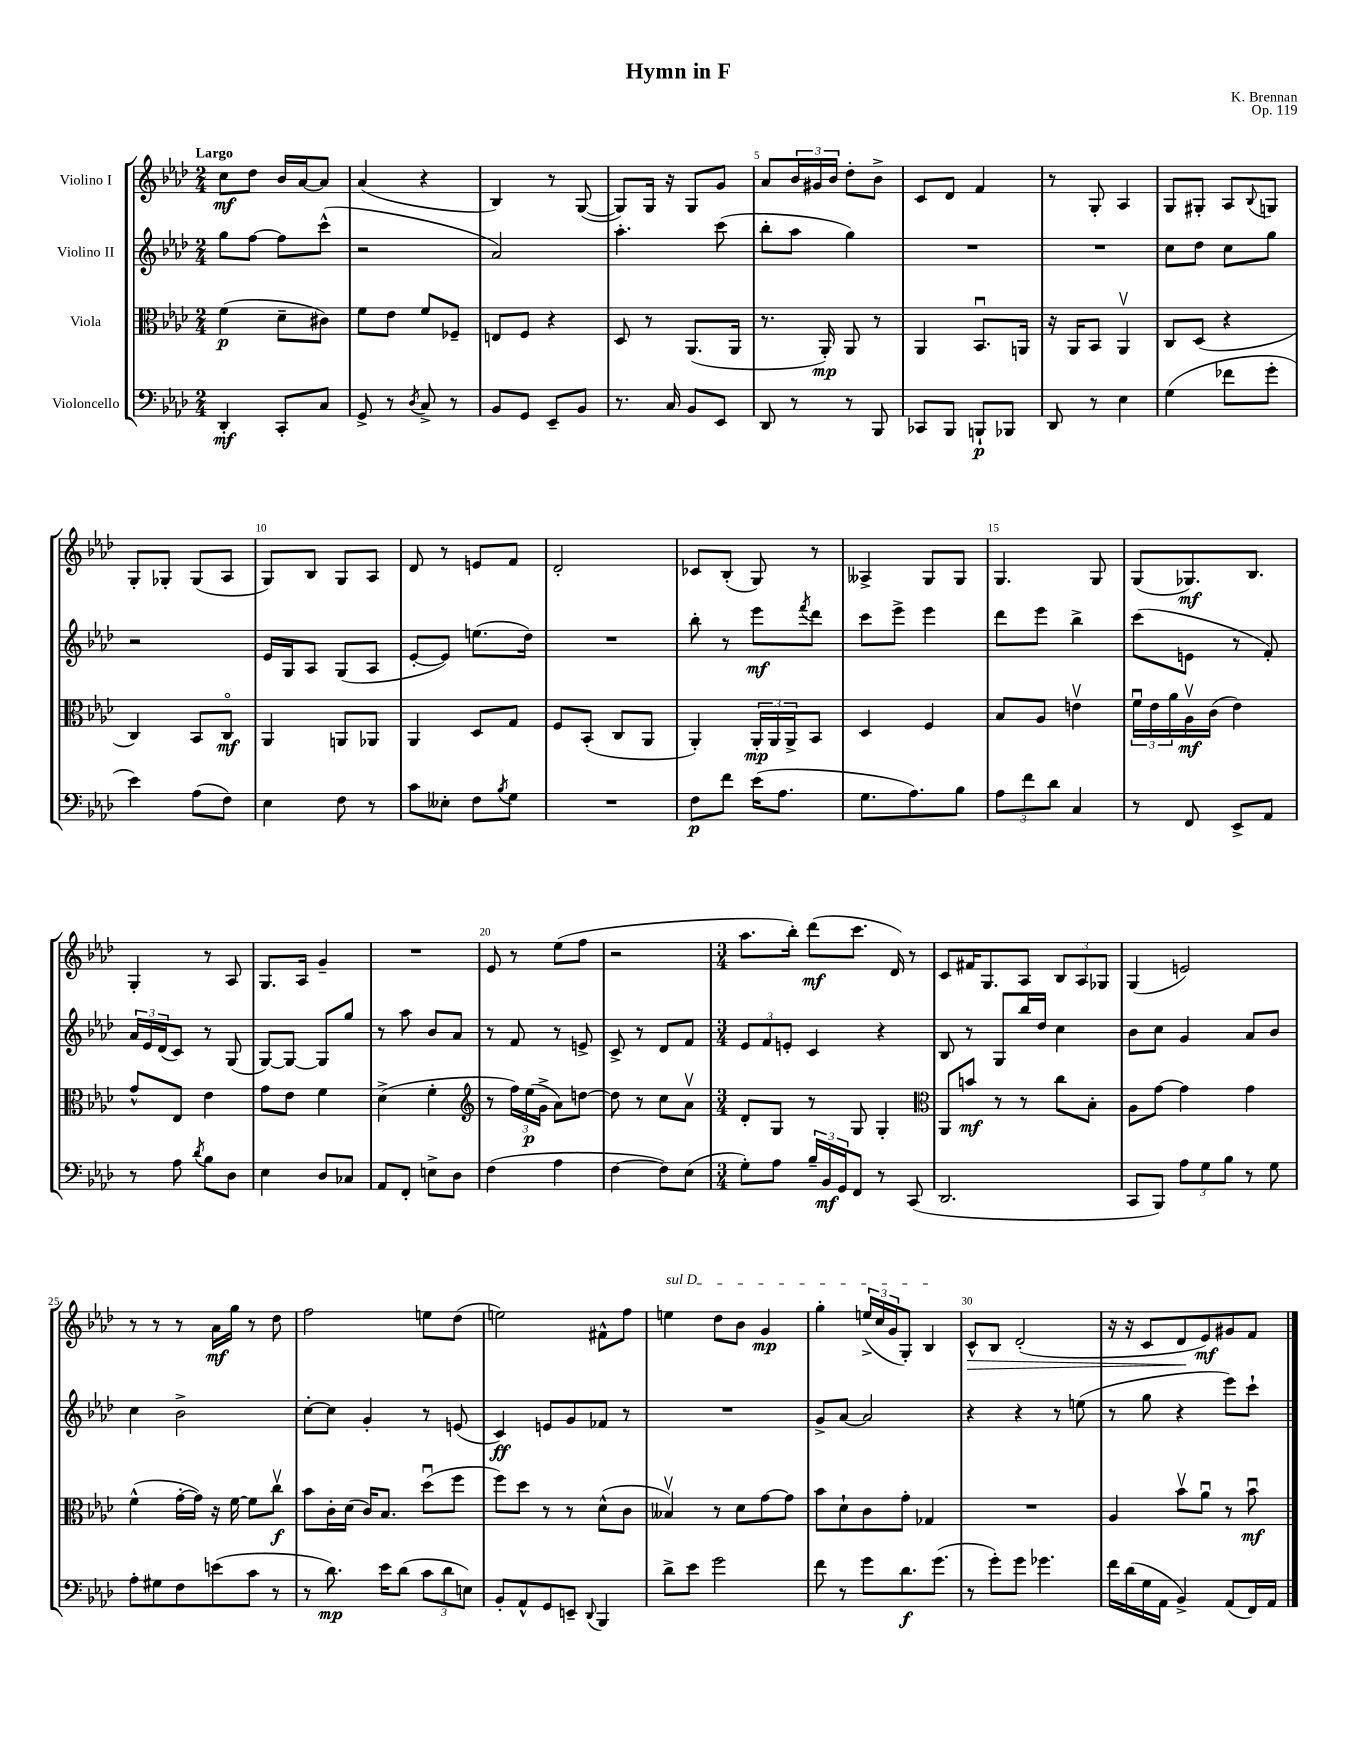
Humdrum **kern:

**kern	**dynam	**kern	**dynam	**kern	**dynam	**kern	**dynam
*part4	*part4	*part3	*part3	*part2	*part2	*part1	*part1
*staff4	*staff4	*staff3	*staff3	*staff2	*staff2	*staff1	*staff1
*I"Violoncello	*	*I"Viola	*	*I"Violino II	*	*I"Violino I	*
*clefF4	*	*clefC3	*	*clefG2	*	*clefG2	*
*k[b-e-a-d-]	*	*k[b-e-a-d-]	*	*k[b-e-a-d-]	*	*k[b-e-a-d-]	*
*M2/4	*	*M2/4	*	*M2/4	*	*M2/4	*
=1	=1	=1	=1	=1	=1	=1	=1
!	!	!	!	!	!	!LO:TX:a:B:t=Largo	!
4DD-'/	mf	(4f\	p	8gg\L	.	8cc\L	mf
.	.	.	.	[8ff\J	.	8dd-\J	.
8CC'/L	.	8d-~\L	.	8ff\L]	.	16b-/LL	.
.	.	.	.	.	.	[16a-/J	.
8C/J	.	8c#X\J)	.	(8ccc^^\J	.	8a-/J]	.
=2	=2	=2	=2	=2	=2	=2	=2
8GG^/	.	8f\L	.	2r	.	(4a-/	.
8r	.	8e-\J	.	.	.	.	.
8qD-/	.	.	.	.	.	.	.
8C^/	.	8f/L	.	.	.	4r	.
8r	.	8F-X~/J	.	.	.	.	.
=3	=3	=3	=3	=3	=3	=3	=3
8BB-/L	.	8En/L	.	2a-/)	.	4B-/)	.
8GG/J	.	8F/J	.	.	.	.	.
8EE-~/L	.	4r	.	.	.	8r	.
8BB-/J	.	.	.	.	.	([8G/	.
=4	=4	=4	=4	=4	=4	=4	=4
8.r	.	8D-/	.	4.aa-'\	.	8G/L])	.
.	.	8r	.	.	.	16G/Jk	.
16C/	.	.	.	.	.	16r	.
8BB-/L	.	(8.AA-/L	.	.	.	8G/L	.
8EE-/J	.	.	.	(8ccc\	.	8g/J	.
.	.	16AA-/Jk	.	.	.	.	.
=5	=5	=5	=5	=5	=5	=5	=5
8DD-/	.	8.r	.	8bb-'\L	.	8a-/L	.
8r	.	.	.	8aa-\J	.	24b-/L	.
.	.	.	.	.	.	24g#X/	.
.	.	16AA-'/)	mp	.	.	.	.
.	.	.	.	.	.	24b-/JJ	.
8r	.	8AA-/	.	4gg\)	.	8dd-'\L	.
8BBB-/	.	8r	.	.	.	8b-^\J	.
=6	=6	=6	=6	=6	=6	=6	=6
8CC-X/L	.	4AA-/	.	2r	.	8c/L	.
8BBB-/J	.	.	.	.	.	8d-/J	.
8BBBn`/L	p	8.BB-u/L	.	.	.	4f/	.
8BBB-X/J	.	.	.	.	.	.	.
.	.	16AAn/Jk	.	.	.	.	.
=7	=7	=7	=7	=7	=7	=7	=7
8DD-/	.	16r	.	2r	.	8r	.
.	.	16AA-/KL	.	.	.	.	.
8r	.	8BB-/J	.	.	.	8G'/	.
4E-\	.	4AA-v/	.	.	.	4A-/	.
=8	=8	=8	=8	=8	=8	=8	=8
(4G\	.	8C/L	.	8cc\L	.	8G/L	.
.	.	(8D-/J	.	8dd-\J	.	8G#X'/J	.
8f-X\L	.	4r	.	8cc\L	.	8A-/L	.
.	.	.	.	.	.	8qqB-/	.
8g'\J	.	.	.	8gg\J	.	8Gn/J	.
!!LO:LB:g=z
=9	=9	=9	=9	=9	=9	=9	=9
4e-\)	.	4C/)	.	2r	.	8G'/L	.
.	.	.	.	.	.	8G-X'/J	.
(8A-\L	.	8BB-/L	.	.	.	(8G-/L	.
8F\J)	.	8C/J	mf	.	.	8A-/J	.
=10	=10	=10	=10	=10	=10	=10	=10
4E-\	.	4AA-/	.	16e-/LL	.	8G/L)	.
.	.	.	.	16G/J	.	.	.
.	.	.	.	8A-/J	.	8B-/J	.
8F\	.	8AAn/L	.	(8G/L	.	8G/L	.
8r	.	8AA-X/J	.	8A-/J	.	8A-/J	.
=11	=11	=11	=11	=11	=11	=11	=11
8c\L	.	4AA-/	.	[8e-'/L	.	8d-/	.
8E--X'\J	.	.	.	8e-/J])	.	8r	.
8F\L	.	8D-/L	.	(8.een\L	.	8en/L	.
8qB-/	.	.	.	.	.	.	.
8G\J	.	8G/J	.	.	.	8f/J	.
.	.	.	.	16dd-\Jk)	.	.	.
=12	=12	=12	=12	=12	=12	=12	=12
2r	.	8F/L	.	2r	.	2d-'/	.
.	.	(8BB-'/J	.	.	.	.	.
.	.	8C/L	.	.	.	.	.
.	.	8AA-/J	.	.	.	.	.
=13	=13	=13	=13	=13	=13	=13	=13
8F\L	p	4AA-'/)	.	8bb-'\	.	8c-X/L	.
8f\J	.	.	.	8r	.	(8B-'/J	.
(16e-\KL	.	24AA-'/LL	mp	8eee-\L	mf	8G/)	.
.	.	24AA-/	.	.	.	.	.
8.A-\J	.	.	.	.	.	.	.
.	.	24AA-^/J	.	.	.	.	.
.	.	.	.	8qfff/	.	.	.
.	.	8BB-/J	.	8ddd-\J	.	8r	.
=14	=14	=14	=14	=14	=14	=14	=14
8.G\L	.	4D-/	.	8ccc\L	.	4A--X^/	.
.	.	.	.	8eee-^\J	.	.	.
8.A-\)	.	.	.	.	.	.	.
.	.	4F/	.	4eee-\	.	8G/L	.
8B-\J	.	.	.	.	.	8G/J	.
=15	=15	=15	=15	=15	=15	=15	=15
12A-\L	.	8B-/L	.	8ddd-\L	.	4.G/	.
12f\	.	.	.	.	.	.	.
.	.	8A-/J	.	8eee-\J	.	.	.
12d-\J	.	.	.	.	.	.	.
4C/	.	4env\	.	4bb-^\	.	.	.
.	.	.	.	.	.	8G/	.
=16	=16	=16	=16	=16	=16	=16	=16
8r	.	24fu\LL	.	(8ccc\L	.	(8G/L	.
.	.	24e-\	.	.	.	.	.
.	.	24a-\	.	.	.	.	.
8FF/	.	16A-v\	mf	8en\J	.	8.G-X/)	mf
.	.	(16c\JJ	.	.	.	.	.
8EE-^/L	.	4e-\)	.	8r	.	.	.
.	.	.	.	.	.	8.B-/J	.
8AA-/J	.	.	.	8f'/)	.	.	.
!!LO:LB:g=z
=17	=17	=17	=17	=17	=17	=17	=17
8r	.	8g^^/L	.	24a-/LL	.	4G'/	.
.	.	.	.	24e-/	.	.	.
.	.	.	.	(24d-/J	.	.	.
8A-\	.	8E-/J	.	8c/J)	.	.	.
8qd-/	.	.	.	.	.	.	.
8B-\L	.	4e-\	.	8r	.	8r	.
8D-\J	.	.	.	(8G/	.	8A-/	.
=18	=18	=18	=18	=18	=18	=18	=18
4E-\	.	8g\L	.	[8G/L)	.	8.G/L	.
.	.	8e-\J	.	8G/J_	.	.	.
.	.	.	.	.	.	16A-/Jk	.
8D-/L	.	4f\	.	8G/L]	.	4g~/	.
8C-X/J	.	.	.	8gg/J	.	.	.
=19	=19	=19	=19	=19	=19	=19	=19
8AA-/L	.	(4d-^\	.	8r	.	2r	.
8FF'/J	.	.	.	8aa-\	.	.	.
8En^\L	.	4f'\	.	8b-/L	.	.	.
8D-\J	.	.	.	8a-/J	.	.	.
=20	=20	=20	=20	=20	=20	=20	=20
*	*	*clefG2	*	*	*	*	*
(4F\	.	8r	.	8r	.	8e-/	.
.	.	24ff\LL)	.	8f/	.	8r	.
.	.	(24ee-\	p	.	.	.	.
.	.	24g^\JJ	.	.	.	.	.
4A-\	.	8a-\L)	.	8r	.	(8ee-\L	.
.	.	[8ddn\J	.	8en^/	.	8ff\J	.
=21	=21	=21	=21	=21	=21	=21	=21
[4F\	.	8dd\]	.	8c^/	.	2r	.
.	.	8r	.	8r	.	.	.
8F\L])	.	8cc\L	.	8d-/L	.	.	.
(8E-\J	.	8a-v\J	.	8f/J	.	.	.
=22	=22	=22	=22	=22	=22	=22	=22
*M3/4	*	*M3/4	*	*M3/4	*	*M3/4	*
8G'\L)	.	8d-'/L	.	12e-/L	.	8.aa-\L	.
.	.	.	.	12f/	.	.	.
8A-\J	.	8G/J	.	.	.	.	.
.	.	.	.	12en'/J	.	.	.
.	.	.	.	.	.	16bb-'\Jk)	.
24B-~/LL	.	8r	.	4c/	.	(8ddd-\L	mf
24BB-/	mf	.	.	.	.	.	.
24GG/J	.	.	.	.	.	.	.
8FF/J	.	8G/	.	.	.	8.ccc\J	.
8r	.	4G'/	.	4r	.	.	.
.	.	.	.	.	.	16d-/)	.
(8CC/	.	.	.	.	.	8r	.
=23	=23	=23	=23	=23	=23	=23	=23
*	*	*clefC3	*	*	*	*	*
2.DD-/	.	8AA-/L	.	8B-/	.	8c/L	.
.	.	8bn/J	mf	8r	.	16f#X/K	.
.	.	.	.	.	.	8.G/	.
.	.	8r	.	8G/L	.	.	.
.	.	8r	.	16bb-/L	.	8A-/J	.
.	.	.	.	16dd-/JJ	.	.	.
.	.	8cc\L	.	4cc\	.	12B-/L	.
.	.	.	.	.	.	12A-/	.
.	.	8B-'\J	.	.	.	.	.
.	.	.	.	.	.	12G-X/J	.
=24	=24	=24	=24	=24	=24	=24	=24
8CC/L	.	8A-\L	.	8b-\L	.	(4G/	.
8BBB-/J)	.	[8g\J	.	8cc\J	.	.	.
12A-\L	.	4g\]	.	4g/	.	2en/)	.
12G\	.	.	.	.	.	.	.
12B-\J	.	.	.	.	.	.	.
8r	.	4g\	.	8a-/L	.	.	.
8G\	.	.	.	8b-/J	.	.	.
!!LO:LB:g=z
=25	=25	=25	=25	=25	=25	=25	=25
8A-'\L	.	(4f^^\	.	4cc\	.	8r	.
8G#X\	.	.	.	.	.	8r	.
8F\	.	[16g'\LL	.	2b-^\	.	8r	.
.	.	16g\JJ])	.	.	.	.	.
(8en\	.	16r	.	.	.	16a-\LL	mf
.	.	[16f\	.	.	.	16gg\JJ	.
8c\J	.	8f\L]	.	.	.	8r	.
8r	.	8ccv\J	f	.	.	8dd-\	.
=26	=26	=26	=26	=26	=26	=26	=26
8r	.	8b-\L	.	[8cc'\L	.	2ff\	.
8.d-\)	mp	16c'\L	.	8cc\J]	.	.	.
.	.	(16d-\JJ	.	.	.	.	.
.	.	16c/KL)	.	4g'/	.	.	.
16e-\KL	.	8.B-/J	.	.	.	.	.
(8d-\J	.	.	.	.	.	.	.
12c\L	.	(8dd-u\L	.	8r	.	8een\L	.
12d-\	.	.	.	.	.	.	.
.	.	8ff\J	.	(8en/	.	(8dd-\J	.
12En\J)	.	.	.	.	.	.	.
=27	=27	=27	=27	=27	=27	=27	=27
8BB-'/L	.	8ff\L)	.	4c/)	ff	2een\)	.
8AA-^^/	.	8dd-\J	.	.	.	.	.
8GG/	.	8r	.	8en/L	.	.	.
8EEn~/J	.	8r	.	8g/	.	.	.
8qqDD-/	.	.	.	.	.	.	.
4BBB-/	.	(8d-^^\L	.	8f-X/J	.	8f#X^^\L	.
.	.	8c\J	.	8r	.	8ff\J	.
=28	=28	=28	=28	=28	=28	=28	=28
!	!	!	!	!	!	!LO:TX:a:i:t=sul D	!
8d-^\L	.	4B--Xv/)	.	2.r	.	4een\	.
8e-\J	.	.	.	.	.	.	.
2g\	.	8r	.	.	.	8dd-\L	.
.	.	8d-\L	.	.	.	8b-\J	.
.	.	[8g\	.	.	.	4g/	mp
.	.	8g\J]	.	.	.	.	.
=29	=29	=29	=29	=29	=29	=29	=29
8f\	.	8b-\L	.	8g^/L	.	4gg'\	.
8r	.	8d-`\	.	[8a-/J	.	.	.
8g\L	.	8c\	.	2a-/]	.	(24een^/LL	.
.	.	.	.	.	.	24cc/	.
.	.	.	.	.	.	24g/J	.
8.d-\	f	8g'\J	.	.	.	8G'/J)	.
.	.	4G-X/	.	.	.	4B-/	.
(8.g\J	.	.	.	.	.	.	.
=30	=30	=30	=30	=30	=30	=30	=30
!	!	!	!	!	!	!	!LO:HP:b
8r	.	2.r	.	4r	.	8c^^/L	>
8g'\L)	.	.	.	.	.	8B-/J	.
8g\J	.	.	.	4r	.	(2d-'/	.
4.g-X\	.	.	.	.	.	.	.
.	.	.	.	8r	.	.	.
.	.	.	.	(8een\	.	.	.
=31	=31	=31	=31	=31	=31	=31	=31
16f\LL	.	4A-/	.	8r	.	16r	.
(16d-\	.	.	.	.	.	16r	.
16G\	.	.	.	8gg\	.	8c/L	.
16AA-\JJ	.	.	.	.	.	.	.
4BB-^/)	.	8b-v\L	.	4r	.	8d-/	.
.	.	8a-u\J	.	.	.	8e-/)	] mf
(8AA-/L	.	8r	.	8eee-\L)	.	8g#X/	.
16FF/L)	.	8b-u\	mf	8ccc`\J	.	8f/J	.
16AA-/JJ	.	.	.	.	.	.	.
==	==	==	==	==	==	==	==
*-	*-	*-	*-	*-	*-	*-	*-
